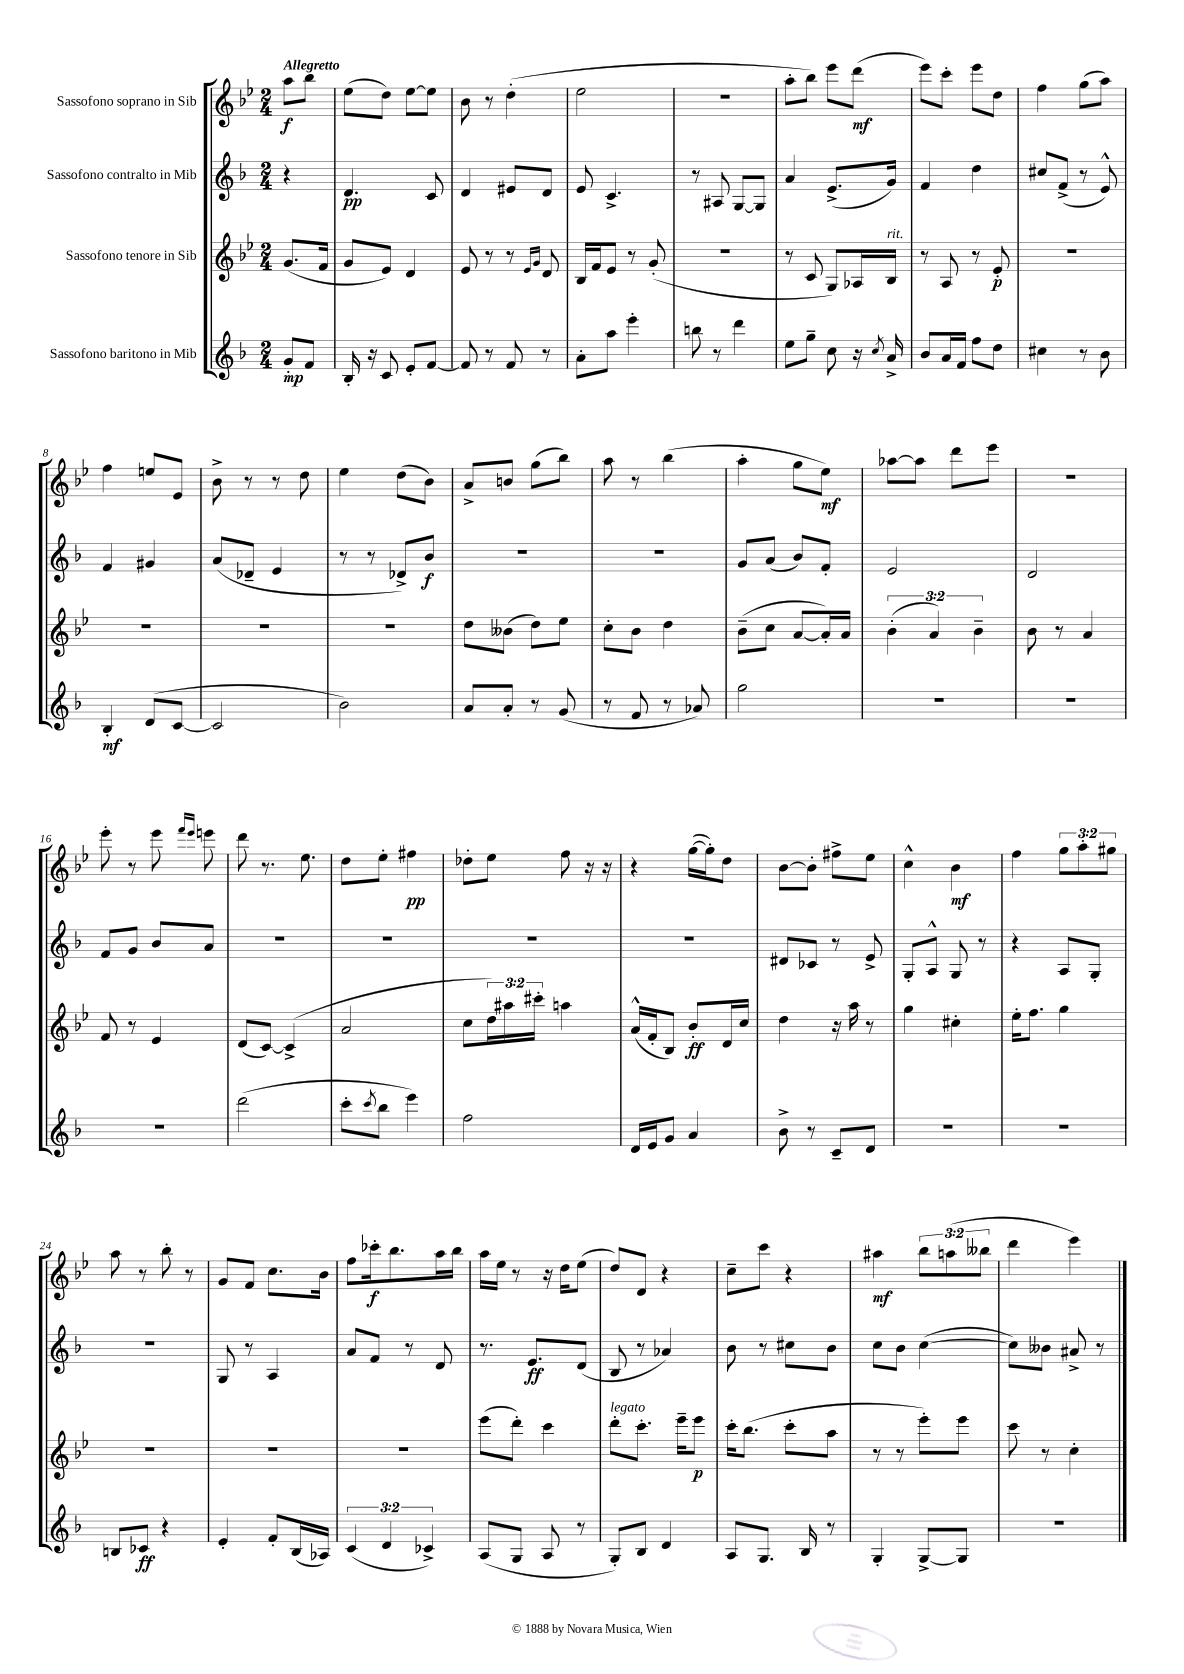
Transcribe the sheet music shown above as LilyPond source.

<<
\new StaffGroup <<
\new Staff = "s0" \with { instrumentName = "Sassofono soprano in Sib" } {
    \clef treble \key bes \major \numericTimeSignature \time 2/4 \override Staff.TupletNumber.text = #tuplet-number::calc-fraction-text \partial 4 \tempo "Allegretto"
    a''8\f bes''8 |
    ees''8( d''8) ees''8~ ees''8 |
    bes'8 r8 d''4-.( |
    ees''2 |
    R2 |
    a''8-. bes''8) ees'''8 d'''8\mf( |
    ees'''8) c'''8-. ees'''8 d''8 |
    f''4 g''8( a''8) |
    f''4 e''8 ees'8 |
    bes'8-> r8 r8 d''8 |
    ees''4 d''8( bes'8) |
    a'8-> b'8 g''8( bes''8) |
    a''8 r8 bes''4( |
    a''4-. g''8 ees''8\mf) |
    aes''8~ aes''8 d'''8 ees'''8 |
    R2 |
    ees'''8-. r8 ees'''8 \grace { f'''16 ees'''16 } e'''8 |
    d'''8 r8. ees''8. |
    d''8 ees''8-. fis''4\pp |
    des''8-. ees''8 f''8 r16 r16 |
    r4 g''16~( g''16-.) d''8 |
    bes'8~ bes'8-. fis''8-> ees''8 |
    c''4-^ bes'4\mf |
    f''4 \tuplet 3/2 { g''8 a''8-. gis''8 } |
    a''8 r8 bes''8-. r8 |
    g'8 f'8 c''8. bes'16 |
    f''8 ces'''16-.\f bes''8. a''16 bes''16 |
    a''16 ees''16 r8 r16 d''16 ees''8( |
    d''8) d'8 r4 |
    c''8-- c'''8 r4 |
    ais''4\mf \tuplet 3/2 { bes''8 a''8( beses''8 } |
    d'''4 ees'''4) \bar "|." |
}
\new Staff = "s1" \with { instrumentName = "Sassofono contralto in Mib" } {
    \clef treble \key f \major \numericTimeSignature \time 2/4 \partial 4
    r4 |
    d'4.\pp c'8 |
    d'4 eis'8 d'8 |
    e'8 c'4.-> |
    r8 ais8 g8~ g8 |
    a'4 e'8.->( g'16) |
    f'4 d''4 |
    cis''8 f'8->( r8 e'8-^) |
    f'4 gis'4 |
    a'8( des'8-- e'4 |
    r8 r8 des'8->) bes'8\f |
    r2 |
    r2 |
    g'8 a'8( bes'8) f'8-. |
    e'2 |
    d'2 |
    f'8 g'8 bes'8 a'8 |
    R2 |
    R2 |
    R2 |
    R2 |
    dis'8 ces'8 r8 e'8-> |
    g8-. a8-^ g8 r8 |
    r4 a8 g8-. |
    r2 |
    g8 r8 a4 |
    a'8 f'8 r8 d'8 |
    r8. e'8.\ff d'8( |
    bes8 r8 aes'4) |
    bes'8 r8 cis''8 bes'8 |
    c''8 bes'8 c''4~( |
    c''8) beses'8 ais'8-> r8 \bar "|." |
}
\new Staff = "s2" \with { instrumentName = "Sassofono tenore in Sib" } {
    \clef treble \key bes \major \numericTimeSignature \time 2/4 \override Staff.TupletNumber.text = #tuplet-number::calc-fraction-text \partial 4
    g'8.( f'16 |
    g'8 ees'8) d'4 |
    ees'8 r8 r8 \grace { ees'16 g'16 } d'8 |
    bes16 f'16 ees'8 r8 g'8-.( |
    R2 |
    r8 c'8 g8) aes16 bes16^\markup { \italic "rit." } |
    r8 a8 r8 ees'8-.\p |
    R2 |
    R2 |
    R2 |
    R2 |
    d''8 beses'8( d''8) ees''8 |
    c''8-. bes'8 d''4 |
    bes'8--( c''8 a'8~ a'16-.) a'16 |
    \tuplet 3/2 { bes'4-.( a'4) bes'4-- } |
    bes'8 r8 a'4 |
    f'8 r8 ees'4 |
    d'8( c'8~) c'4->( |
    a'2 |
    c''8 \tuplet 3/2 { d''16) ais''16 cis'''16-. } a''4 |
    a'16-^( f'16-. bes8) bes'8-.\ff d'16 c''16 |
    d''4 r16 a''16 r8 |
    g''4 cis''4-. |
    ees''16-. f''8. g''4 |
    R2 |
    R2 |
    R2 |
    ees'''8( d'''8-.) c'''4 |
    d'''8-.^\markup { \italic "legato" } c'''8.-. ees'''16-- ees'''8\p |
    c'''16-. bes''8.( c'''8-. a''8 |
    r8 r8 ees'''8-.) ees'''8 |
    c'''8 r8 c''4-. \bar "|." |
}
\new Staff = "s3" \with { instrumentName = "Sassofono baritono in Mib" } {
    \clef treble \key f \major \numericTimeSignature \time 2/4 \override Staff.TupletNumber.text = #tuplet-number::calc-fraction-text \partial 4
    g'8-.\mp f'8 |
    bes16-. r16 c'8 e'8-. f'8~ |
    f'8 r8 f'8 r8 |
    a'8-. a''8 e'''4-. |
    b''8 r8 d'''4 |
    e''8 g''8-- c''8 r16 \acciaccatura { c''8 } a'16-> |
    bes'8 a'16 f'16 f''8 d''8 |
    cis''4 r8 bes'8 |
    bes4-.\mf d'8( c'8~ |
    c'2 |
    bes'2) |
    a'8 a'8-. r8 g'8( |
    r8 f'8 r8 aes'8) |
    g''2 |
    R2 |
    R2 |
    R2 |
    d'''2( |
    c'''8-. \acciaccatura { c'''8 } bes''8 e'''4) |
    f''2 |
    d'16 e'16 g'8 a'4 |
    bes'8-> r8 c'8-- d'8 |
    R2 |
    R2 |
    b8 ces'8\ff r4 |
    e'4-. f'8-. bes16( aes16) |
    \tuplet 3/2 { c'4( d'4 ces'4->) } |
    a8( g8 a8 r8 |
    g8-.) bes8 d'4 |
    a8 g8. bes16 r8 |
    g4-. g8~-> g8 |
    R2 \bar "|." |
}
>>
>>
